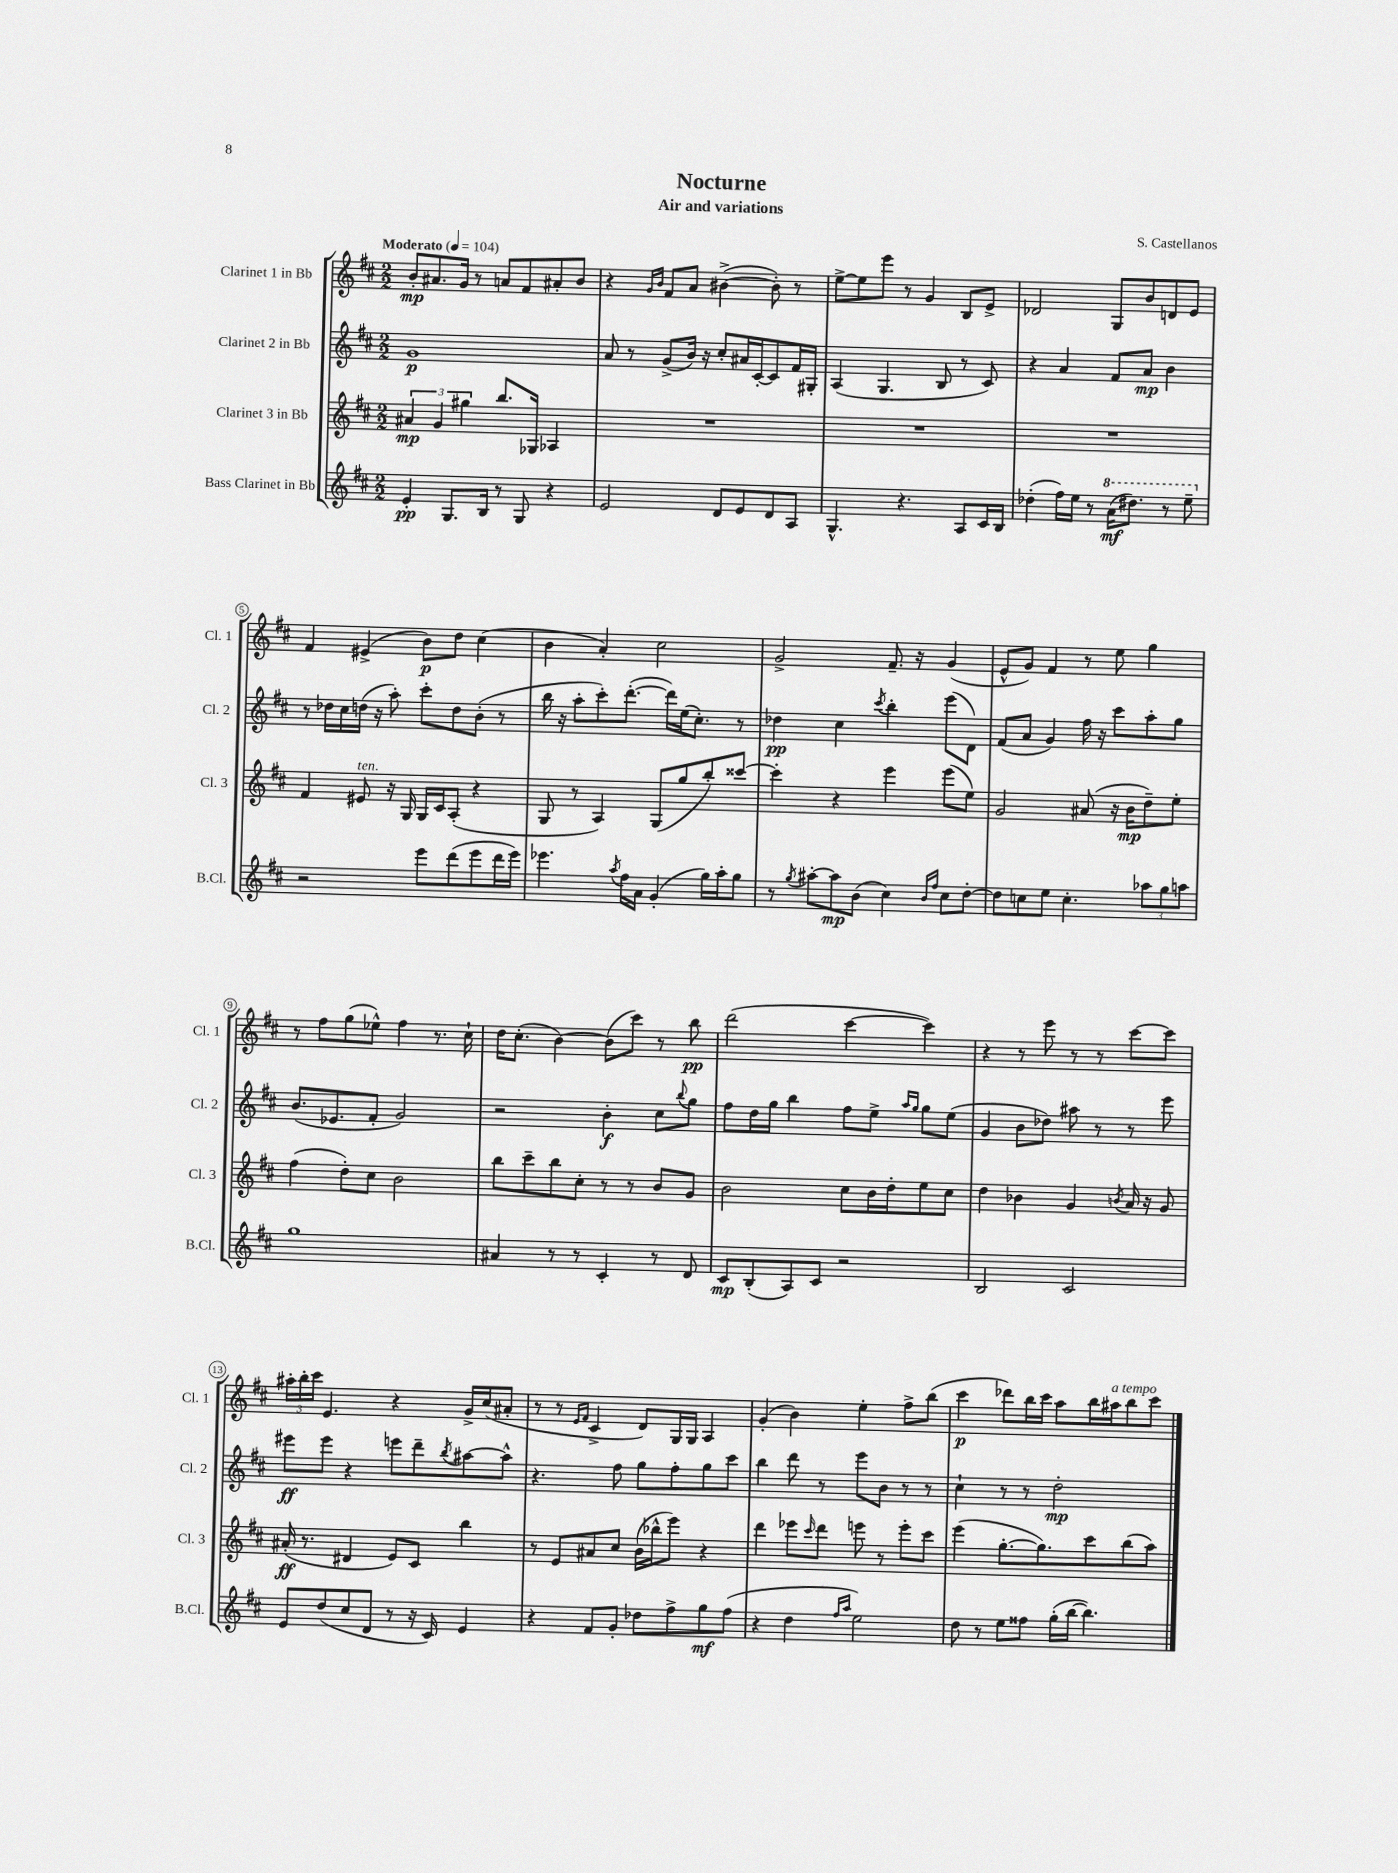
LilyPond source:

\header { title = "Nocturne" composer = "S. Castellanos" subtitle = "Air and variations" }
<<
\new StaffGroup <<
\new Staff = "s0" \with { instrumentName = "Clarinet 1 in Bb" shortInstrumentName = "Cl. 1" } {
    \clef treble \key d \major \numericTimeSignature \time 2/2 \tempo "Moderato" 4 = 104
    b'8-.\mp ais'8. g'16 r8 a'8 fis'8 ais'8-. b'8 |
    r4 \grace { g'16 b'16 } fis'8 a'8 bis'4~->( bis'8-.) r8 |
    e''8~-> e''8 e'''8 r8 g'4 b8 e'8-> |
    des'2 g8 b'8 d'8 e'8 |
    fis'4 eis'4->( b'8\p) d''8 cis''4( |
    b'4 a'4-.) cis''2 |
    g'2-> fis'8.-- r16 g'4( |
    e'8-^ g'8) fis'4 r8 e''8 g''4 |
    r8 fis''8 g''8( ees''8-^) fis''4 r8. cis''16-! |
    d''16 cis''8.-.( b'4~) b'8( cis'''8) r8 b''8\pp |
    d'''2( cis'''4~ cis'''4) |
    r4 r8 e'''8 r8 r8 cis'''8~ cis'''8 |
    \tuplet 3/2 { ais''16-. b''16-. cis'''16 } e'4. r4 g'16-> cis''16( ais'8-. |
    r8 r8 \grace { e'16 fis'16 } cis'4-> d'8) g16 g16 a4 |
    g'4-.( b'4) e''4-. fis''8-> b''8( |
    cis'''4\p des'''8) b''16 cis'''16 a''8 b''16 ais''16^\markup { \italic "a tempo" } b''8 cis'''8 \bar "|." |
}
\new Staff = "s1" \with { instrumentName = "Clarinet 2 in Bb" shortInstrumentName = "Cl. 2" } {
    \clef treble \key d \major \numericTimeSignature \time 2/2
    g'1\p |
    a'8 r8 g'8->( b'16) r16 cis''8-. ais'16 cis'16~-. cis'8 fis'16 gis16-. |
    a4( g4. b8 r8 cis'8) |
    r4 a'4 fis'8 a'8\mp b'4 |
    r8 des''16 cis''16 d''16( r16 a''8-.) cis'''8-. d''8 b'8-.( r8 |
    b''16 r16 a''8-. cis'''8-.) d'''8.~-.( d'''16) e''16( cis''8.-.) r8 |
    des''4\pp cis''4 \acciaccatura { cis'''8 } b''4-. e'''8( d'8) |
    fis'8( a'8 g'4) fis''16 r16 cis'''8 a''8-. g''8 |
    b'8.( ees'8. fis'8-. g'2) |
    r2 b'4-.\f cis''8 \appoggiatura { b''8 } g''8 |
    fis''8 d''16 g''16 b''4 fis''8 e''8-> \grace { a''16 g''16 } g''8 e''8( |
    g'4 b'8 des''8) ais''8 r8 r8 e'''8 |
    eis'''8\ff eis'''8 r4 e'''8 d'''8-- \acciaccatura { b''8 } ais''8~ ais''8-^ |
    r4. fis''8 g''8 fis''8-. g''8 cis'''8 |
    b''4 d'''8 r8 e'''8 b'8 r8 r8 |
    cis''4-! r8 r8 d''2-.\mp \bar "|." |
}
\new Staff = "s2" \with { instrumentName = "Clarinet 3 in Bb" shortInstrumentName = "Cl. 3" } {
    \clef treble \key d \major \numericTimeSignature \time 2/2
    \tuplet 3/2 { ais'4\mp g'4 gis''4 } b''8. ges16 aes4 |
    R1 |
    R1 |
    R1 |
    fis'4 eis'8^\markup { \italic "ten." } r16 g16 g16 cis'16 a8-.( r4 |
    g8 r8 a4) g8( g''8 b''8-.) cisis'''8~ |
    cisis'''4-. r4 e'''4 e'''8( e''8) |
    g'2 ais'8( r16 b'16\mp d''8--) e''8-. |
    fis''4( d''8-.) cis''8 b'2 |
    b''8 cis'''8-- b''8 cis''8-. r8 r8 b'8 g'8 |
    b'2 cis''8 b'16 d''16-. e''8 cis''8 |
    d''4 bes'4 g'4 \acciaccatura { b'8 } a'16 r16 g'8 |
    ais'16-.\ff( r8. dis'4 e'8) cis'8 b''4 |
    r8 e'8 ais'8 cis''8 b'16( bes''16-^ e'''8) r4 |
    d'''4 ees'''8 \grace { cis'''16 } d'''8 e'''8 r8 e'''8-. cis'''8 |
    e'''4( g''8.~-. g''8.) cis'''8 b''8( a''8) \bar "|." |
}
\new Staff = "s3" \with { instrumentName = "Bass Clarinet in Bb" shortInstrumentName = "B.Cl." } {
    \clef treble \key d \major \numericTimeSignature \time 2/2
    e'4-.\pp g8. b16 r8 g8 r4 |
    e'2 d'8 e'8 d'8 a8 |
    g4.-^ r4. a8 cis'16 b16 |
    des''4-.( fis''16) e''16 r8 \ottava #1 a''16\mf( dis'''8.) r8 e'''8-- \ottava #0 |
    r2 e'''8 d'''8( e'''8 d'''16 e'''16) |
    ees'''4. \acciaccatura { a''8 } fis''16 a'16 g'4-.( g''16) a''16-. g''8 |
    r8 \acciaccatura { g''8 } ais''8~-. ais''8\mp b'8( cis''4) \grace { b'16 fis''16 } cis''8 d''8~-. |
    d''8 c''8 e''8 c''4.-. \tuplet 3/2 { aes''8 g''8 a''8 } |
    g''1 |
    ais'4 r8 r8 cis'4-. r8 d'8 |
    cis'8\mp b8-.( a8) cis'8 r2 |
    b2 cis'2 |
    e'8 d''8( cis''8 d'8 r8 r16 cis'16) e'4 |
    r4 fis'8 g'8-. des''8 fis''8-> g''8\mf fis''8( |
    r4 d''4 \grace { fis''16 a''16 } e''2) |
    d''8 r8 e''8 fisis''8 g''16-.( b''16~ b''4.) \bar "|." |
}
>>
>>
\layout { \context { \Score \override BarNumber.stencil = #(make-stencil-circler 0.1 0.3 ly:text-interface::print) } }
